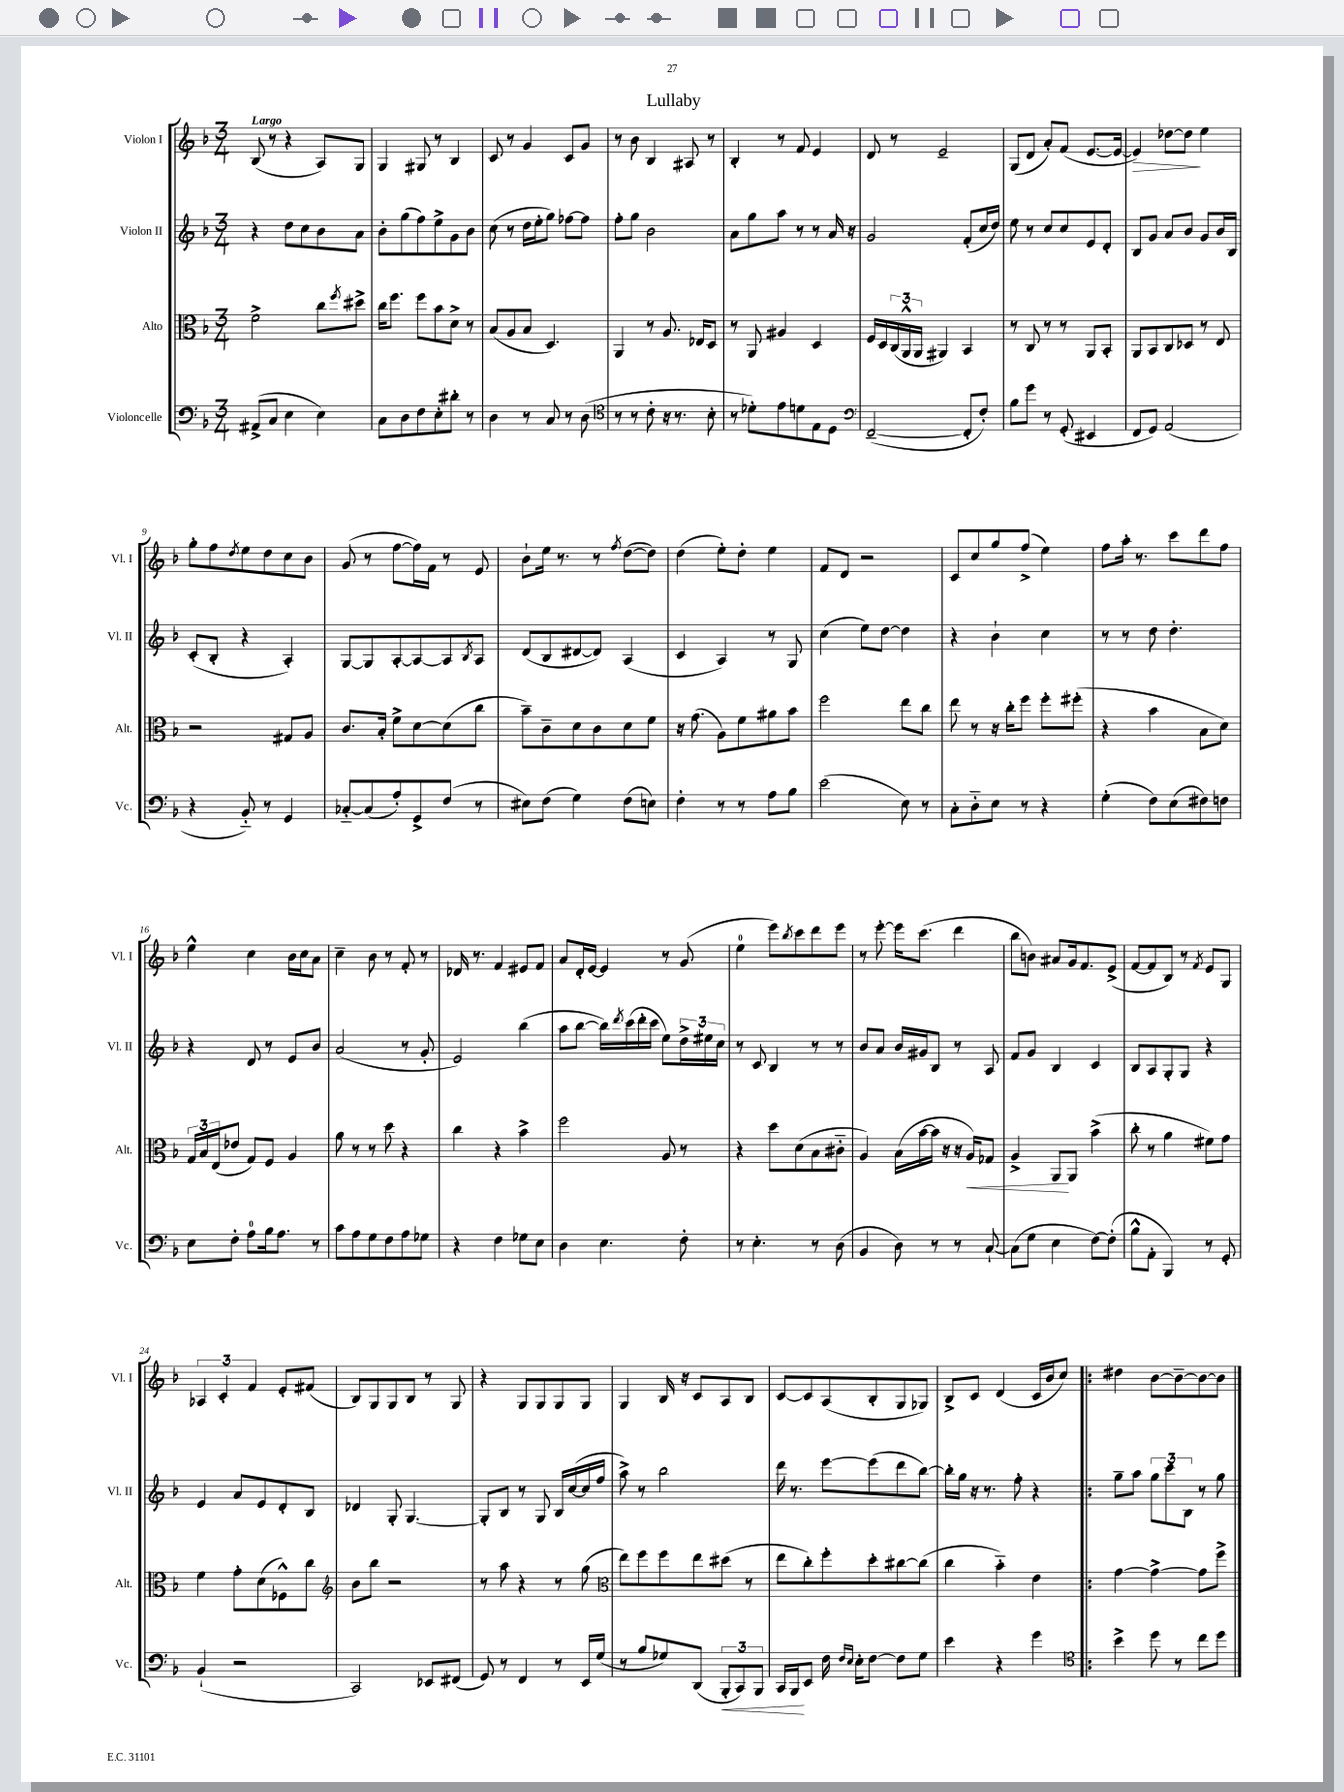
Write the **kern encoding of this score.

**kern	**kern	**kern	**kern
*staff4	*staff3	*staff2	*staff1
*clefF4	*clefC3	*clefG2	*clefG2
*k[b-]	*k[b-]	*k[b-]	*k[b-]
*M3/4	*M3/4	*M3/4	*M3/4
(8AA#^/L	2f^\	4r	(8B-/
8C/J	.	.	8r
4E\	.	8dd\L	4r
.	.	8cc\	.
4E\)	8cc\L	8b-\	8A/L)
.	8qff/	.	.
.	8dd#^\J	8a\J	8G/J
=	=	=	=
8C\L	16cc\LK	8b-'\L	4G/
.	8.ff\J	.	.
8D\	.	(8gg\	.
8F\	8ff\L	8ff\)	8G#/
8E'\	8b-\	8ee^\	8r
8d#'\J	8d^\J	8g\	4B-/
8r	8r	8b-\J	.
=	=	=	=
4D\	(8B-/L	(8cc\	8c/
.	8A/	8r	8r
8r	8B-/J	16dd\LL	4g/
.	.	16ee'\J	.
8C/	4.D/)	8gg\J)	.
8r	.	[8ff-\L	8c/L
(8D\	.	8ff-\]J	8g/J
=	=	=	=
*clefC4	*	*	*
8r	4AA/	8ff'\L	8r
8r	.	8gg\J	8b-\
8c'\	8r	2b-\	4B-/
16r	8.A/	.	.
8.r	.	.	.
.	.	.	8A#/
.	16E-/LK	.	.
8B-'\	8D/J	.	8r
=	=	=	=
8r	8r	8a\L	4B-'/
8d-'\L)	8AA/	8gg\	.
8e\	4A#/	8aa\J	8r
8d\	.	8r	8f/
8E\	4D/	8r	4e/
8D\J	.	16a/	.
.	.	16r	.
=	=	=	=
*clefF4	*	*	*
([2FF~/	16F/LL	2g/	8d/
.	16D/	.	.
.	(24C/	.	8r
.	24AA^^/	.	.
.	24AA/JJ	.	.
.	4AA#/)	.	2e~/
8FF'/]L	4BB-/	(8f'/L	.
8F'/J)	.	16cc/L	.
.	.	16dd/JJ)	.
=	=	=	=
8B-\L	8r	8ee\	(8G/L
8g\J	8C/	8r	8d/J
8r	8r	8cc/L	8a'/L)
(8GG'/	8r	8cc/	(8f/J
4EE#/	8AA/L	8e/	[8.e/L
.	8BB-'/J	8d'/J	.
.	.	.	16e/_Jk
=	=	=	=
8FF/L	8AA/L	8B-/L	4e/])
8GG/J)	8BB-/	8g/J	.
(2AA/	8C/	8a/L	[8dd-\L
.	8D-/J	8b-/J	8dd-\]J
.	8r	8g/L	4ee\
.	8E/	16b-/L	.
.	.	16B-/JJ	.
=	=	=	=
4r	2r	(8c'/L	8gg'\L
.	.	8B-'/J	8ff\
.	.	.	8qdd/
8BB-'~/)	.	4r	8ee\
8r	.	.	8dd\
4GG/	8G#/L	4A'/)	8cc\
.	8A/J	.	8b-\J
=	=	=	=
[8C-'~/L	8.c/L	[8G/L	(8g/
(8C-/]	.	8G/]	8r
.	16B-'/Jk	.	.
8A'/)	8f^\L	[8A'/	[8ff\L
8GG^/	[8d\	8A/_	16ff\]L)
.	.	.	16f\JJ
(8F/J	(8d\]	8A/]	8r
.	.	8qB-/	.
8r	8cc\J	8A/J	8e/
=	=	=	=
8E#\L)	8b-~\L)	(8d/L	8b-`\L
(8F\J	8c~\	8B-/	16ee\Jk
.	.	.	8.r
4G\)	8d\	[8d#/	.
.	8c\	8d#/]J)	8r
.	.	.	8qff/
(8F\L	8d\	(4A/	([8dd\L
8E\J)	8f\J	.	8dd\]J)
=	=	=	=
4F'\	16r	4c/	(4dd\
.	(8.g\	.	.
8r	8A\L)	4A/)	8ee'\L)
8r	8f\	.	8dd'\J
8A\L	8a#\	8r	4ee\
8B-\J	8b-\J	8G/	.
=	=	=	=
(2e\	2ff\	(4cc\	8f/L
.	.	.	8d/J
.	.	8ee\L)	2r
.	.	[8dd\J	.
8E\)	8ee\L	4dd\]	.
8r	8cc\J	.	.
=	=	=	=
8C'\L	8ee\	4r	8c/L
8D'~\	8r	.	8cc/
8E\J	16r	4b-`\	8gg/
.	16cc'\LK	.	.
8r	8ff\J	.	(8ff^/J
4r	8ff'\L	4cc\	4ee\)
.	(8ff#'\J	.	.
=	=	=	=
(4G'\	4r	8r	8ff\L
.	.	8r	16aa'\Jk
.	.	.	8.r
8F\L)	4b-\	8dd\	.
(8E\	.	4.dd'\	8ccc\L
8F#\)	8B-\L	.	8ddd\
8F\J	8d\J)	.	8ff\J
=	=	=	=
8E\L	24G/LL	4r	4ee^^\
.	24B-/	.	.
.	(24E/J	.	.
8F'\J	8e-/J	.	.
8A\L	8G/L)	8d/	4cc\
16B-\k	8F/J	8r	.
8.A\J	.	.	.
.	4A/	8e/L	16b-\LL
.	.	.	16cc\J
8r	.	8b-/J	8a\J
=	=	=	=
8c\L	8a\	(2a/	4cc~\
8A\	8r	.	.
8G\	8r	.	8b-\
8F\	8dd\	.	8r
8A\	4r	8r	8f'/
8G-\J	.	8g'/	8r
=	=	=	=
4r	4cc\	2e/)	16d-/
.	.	.	8.r
4F\	4r	.	4f/
8G-\L	4b-^\	(4bb-\	8e#/L
8E\J	.	.	8f/J
=	=	=	=
4D\	2ff\	8aa\L	8a/L
.	.	[8bb-\J	16d'/L
.	.	.	[16e/JJ
4.E\	.	16bb-\]LL)	4e/]
.	.	8qddd/	.
.	.	(16ccc\	.
.	.	16ddd'\	.
.	.	16ccc\JJ	.
.	8A/	8ee\L)	8r
8F'\	8r	24dd^\L	(8g/
.	.	24ee#\	.
.	.	24cc\JJ	.
=	=	=	=
8r	4r	8r	4ee\
4.E'\	.	8c/	.
.	8dd\L	4B-/	8eee\L)
.	.	.	8qbb-/
.	(8d\	.	8ccc\
8r	8B-\	8r	8ddd\
(8D\	8c#'~\J	8r	8eee\J
=	=	=	=
4BB-/	4A/)	8b-/L	8r
.	.	8a/J	[8eee'\
8D\)	(16B-\LL	16b-/LL	16eee\]LK
.	[16b-\	16g#/J	(8.ccc\J
8r	16b-\]JJ	8B-/J	.
.	16r	.	.
8r	16r	8r	4ddd\
.	16A/LK)	.	.
[8C`/	8G-/J	8A/	.
=	=	=	=
(8C\]L	4A^/	8f/L	8bb-\L
8G\J	.	8g/J	8b\J)
4E\	8AA/L	4B-/	8a#/L
.	8AA/J	.	16g/k
.	.	.	8.f/
[8F\L)	(4b-^\	4c/	.
(8F'\]J	.	.	(8e^/J
=	=	=	=
8B-^^\L	8cc'\	8B-/L	[8f/L
8AA'\J	8r	8A/	8f/]
4BBB-/)	4a\	8G'/	8B-/J)
.	.	8G/J	8r
.	.	.	8qf/
8r	8f#\L)	4r	8e/L
8GG'/	8g\J	.	8G/J
=	=	=	=
(4BB-`/	4f\	4e/	6A-/
.	.	.	6c'/
2r	8g'\L	8a/L	.
.	.	.	6f/
.	(8d\	8e/	.
.	8F-^^\)	8d'/	8e'/L
.	8cc\J	8B-/J	(8f#/J
=	=	=	=
*	*clefG2	*	*
2CC/)	8b-\L	4d-/	8B-/L)
.	8bb-\J	.	8G/
.	2r	8G'/	8G/
.	.	[4.G/	8B-/J
8EE-/L	.	.	8r
(8FF#/J	.	.	8G/
=	=	=	=
8GG/)	8r	8G'/]L	4r
8r	8aa\	8B-/J	.
4FF/	4r	8r	8G/L
.	.	8G/	8G/
8r	8r	16B-/LL	8G/
.	.	([16cc/	.
16EE/LL	(8gg\	16cc/]	8G/J
(16G/JJ	.	16ff/JJ	.
=	=	=	=
*	*clefC3	*	*
8r	8ee\L)	8aa^\)	4G/
8B-/L	8ff\	8r	.
8G-/)	8ff\	2bb-\	16B-/
.	.	.	16r
(8DD/J	8ee\	.	8c/L
12BBB-'/L	(8dd#\J	.	8A/
12CC/)	.	.	.
.	8r	.	8B-/J
12BBB-/J	.	.	.
=	=	=	=
16CC/LL	8ee\L	16ddd\	[8c/L
16BBB-/J	.	8.r	.
8EE/J	8cc'\)	.	8c/]
16F\	8ff'\	[8eee\L	(8A/
16qqF/LL	.	.	.
16qqE/JJ	.	.	.
16E'\LK	.	.	.
[8F\J	8dd'\	(8eee\]	8B-'/
8F\]L	[8cc#\	8ddd\	8G/
8G\J	(8cc#\]J	[8bb-\J)	8G-/J)
=	=	=	=
4e\	4cc\	16bb-'\]LL	8B-^/L
.	.	16gg\JJ	.
.	.	16r	8c/J
.	.	8.r	.
4r	4b-'~\)	.	(4d/
.	.	8ff'\	.
4g\	4e\	4r	16c/LL
.	.	.	16b-/J
.	.	.	8cc/J)
=!|:	=!|:	=!|:	=!|:
*clefC4	*	*	*
4b-^\	[4g\	8gg~\L	4dd#\
.	.	8aa\J	.
8dd\	4g^\_	12gg\L	[8b-\L
.	.	12ccc\	.
8r	.	.	8b-~\_
.	.	12B-\J	.
8cc\L	8g\]L	8r	8b-\_
8dd\J	8ff^\J	8gg\	8b-\]J
==	==	==	==
*-	*-	*-	*-
